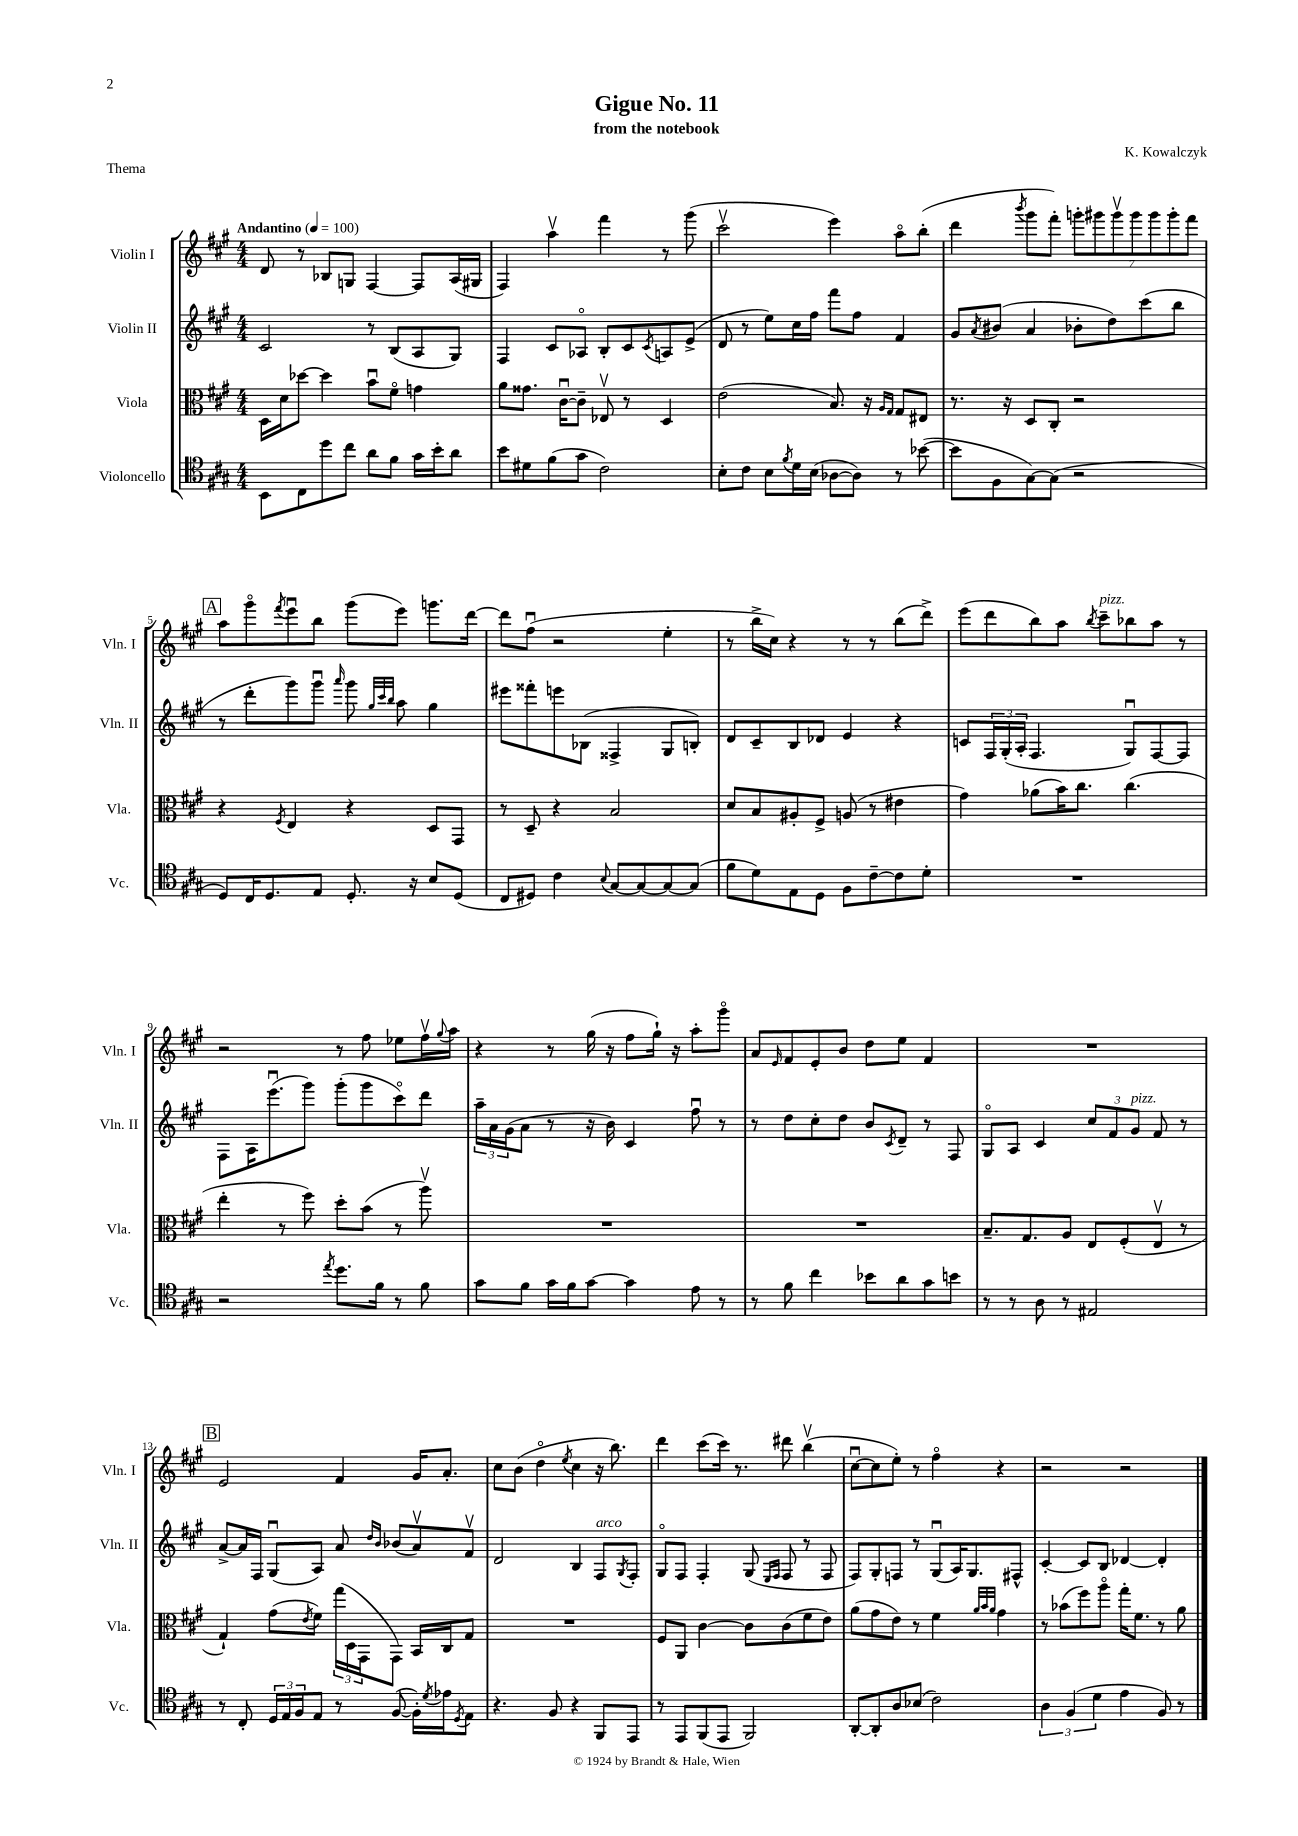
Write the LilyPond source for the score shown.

\header { title = "Gigue No. 11" composer = "K. Kowalczyk" subtitle = "from the notebook" piece = "Thema" }
<<
\new StaffGroup <<
\new Staff = "s0" \with { instrumentName = "Violin I" shortInstrumentName = "Vln. I" } {
    \clef treble \key a \major \numericTimeSignature \time 4/4 \tempo "Andantino" 4 = 100
    d'8 r8 bes8 g8 fis4~ fis8 a16( gis16 |
    fis4) a''4\upbow fis'''4 r8 gis'''8( |
    cis'''2\upbow e'''4) a''8\flageolet b''8-.( |
    d'''4 \acciaccatura { b'''8 } gis'''8 fis'''8-.) \tuplet 7/4 { g'''8-. gis'''8 gis'''8\upbow gis'''8 gis'''8 gis'''8-. fis'''8 } |
    \mark \markup { \box "A" } a''8 gis'''8\flageolet \acciaccatura { fis'''8 } e'''8\downbow b''8 gis'''8( e'''8) g'''8. d'''16~ |
    d'''8 fis''8\downbow( r2 e''4-. |
    r8 b''16-> cis''16) r4 r8 r8 b''8( d'''8->) |
    e'''8( d'''8 b''8) a''8 \acciaccatura { b''8 } cis'''8--^\markup { \italic "pizz." } bes''8 a''8 r8 |
    r2 r8 fis''8 ees''8 fis''16\upbow \appoggiatura { gis''8 } a''16 |
    r4 r8 gis''16( r16 fis''8 gis''16-!) r16 a''8-. gis'''8\flageolet |
    a'8 \grace { e'16 } fis'8 e'8-. b'8 d''8 e''8 fis'4 |
    R1 |
    \mark \markup { \box "B" } e'2 fis'4 gis'16 a'8.-. |
    cis''8 b'8( d''4\flageolet \acciaccatura { e''8 } cis''4 r16 b''8.) |
    d'''4 cis'''8( cis'''16) r8. dis'''8 b''4\upbow( |
    cis''8~\downbow cis''8 e''8-.) r8 fis''4\flageolet r4 |
    r2 r2 \bar "|." |
}
\new Staff = "s1" \with { instrumentName = "Violin II" shortInstrumentName = "Vln. II" } {
    \clef treble \key a \major \numericTimeSignature \time 4/4
    cis'2 r8 b8( a8 gis8) |
    fis4 cis'8 aes8\flageolet b8-. cis'8 \acciaccatura { cis'8 } a8 e'8->( |
    d'8 r8 e''8) cis''16 fis''16 fis'''8 fis''8 fis'4 |
    gis'8 \acciaccatura { a'8 } bis'8( a'4 bes'8-. d''8) cis'''8( b''8 |
    \mark \markup { \box "A" } r8 d'''8-. gis'''8) gis'''8\downbow \grace { a'''16 } gis'''8 \grace { gis''32 cis'''32 b''32 } a''8 gis''4 |
    eis'''8 fisis'''8-. e'''8 bes8( fisis4-> gis8 b8-.) |
    d'8 cis'8-- b8 des'8 e'4 r4 |
    c'8 \tuplet 3/2 { fis16 gis16-.( a16-. } fis4. gis8\downbow) fis8~ fis8 |
    fis8 a16 e'''8.\downbow( gis'''8) gis'''8-.( gis'''8 cis'''8\flageolet) d'''8 |
    \tuplet 3/2 { a''16-- a'16 gis'16( } a'8 r8 r16 b'16) cis'4 fis''8\downbow r8 |
    r8 d''8 cis''8-. d''8 b'8 \acciaccatura { cis'8 } d'8-- r8 fis8 |
    gis8\flageolet a8 cis'4 \tuplet 3/2 { cis''8 fis'8 gis'8^\markup { \italic "pizz." } } fis'8 r8 |
    \mark \markup { \box "B" } a'8~-> a'16 fis16 gis8\downbow( a8) a'8 \grace { d''16 b'16 } bes'8( a'8\upbow) fis'8\upbow |
    d'2 b4 fis8^\markup { \italic "arco" } \acciaccatura { gis8 } fis8-. |
    gis8\flageolet fis8 fis4-. gis8( \grace { e16 fis16 } fis8 r8 fis8 |
    fis8) gis8-. f8 r8 gis8\downbow( a16) gis8. fis8-^ |
    cis'4~-. cis'8 b8 des'4~ des'4-. \bar "|." |
}
\new Staff = "s2" \with { instrumentName = "Viola" shortInstrumentName = "Vla." } {
    \clef alto \key a \major \numericTimeSignature \time 4/4
    d16 d'16 des''8~ des''4 b'8\downbow fis'8\flageolet g'4 |
    a'8 gisis'8. cis'16~\downbow cis'8-- ees8\upbow r8 d4 |
    e'2( b8.) r16 \grace { a16 gis16 } gis8 eis8 |
    r8. r16 d8 cis8-. r2 |
    \mark \markup { \box "A" } r4 \acciaccatura { fis8 } e4 r4 d8 gis,8 |
    r8 d8-- r4 b2 |
    d'8 b8 ais8-. fis8-> a8( r8 eis'4 |
    gis'4) aes'8( b'16) cis''8. cis''4.( |
    e''4-. r8 fis''8) d''8-. b'8( r8 a''8\upbow) |
    R1 |
    R1 |
    b8.-- gis8. a8 e8 fis8-.( e8\upbow r8 |
    \mark \markup { \box "B" } gis4-!) gis'8( \acciaccatura { e'8 } fis'8) \tuplet 3/2 { gis''16( d16 gis,16 } gis,8) b,16 cis16 gis8 |
    R1 |
    fis8 a,8 cis'4~ cis'8 cis'8( fis'8 e'8) |
    a'8( gis'8 e'8) r8 fis'4 \grace { a'32 b'32 a'32 } gis'4 |
    r8 bes'8( fis''8) a''8\flageolet gis''16-. fis'8. r8 a'8 \bar "|." |
}
\new Staff = "s3" \with { instrumentName = "Violoncello" shortInstrumentName = "Vc." } {
    \clef tenor \key a \major \numericTimeSignature \time 4/4
    b,8 cis8 d''8 cis''8 a'8 fis'8 gis'16 b'16-. a'8 |
    b'8 dis'8 fis'8( gis'8 cis'2) |
    b8-. cis'8 b8 \acciaccatura { fis'8 } d'16 b16( aes8~ aes8) r8 bes'8~( |
    bes'8 fis8 gis8~) gis8( r2 |
    \mark \markup { \box "A" } d8) cis16 d8. e8 d8.-. r16 b8 d8( |
    cis8 dis8) cis'4 \appoggiatura { b8 } gis8~ gis8~ gis8~ gis8( |
    fis'8 d'8) e8 d8 fis8 cis'8~-- cis'8 d'8-. |
    R1 |
    r2 \acciaccatura { e''8 } d''8. fis'16 r8 fis'8 |
    gis'8 fis'8 gis'16 fis'16 gis'8~ gis'4 e'8 r8 |
    r8 fis'8 cis''4 bes'8 a'8 gis'8 b'8 |
    r8 r8 a8 r8 eis2 |
    \mark \markup { \box "B" } r8 cis8-. \tuplet 3/2 { d16 e16 fis16 } e8 r8 fis8~( fis16-.) \acciaccatura { d'8 } ees'16 \acciaccatura { d8 } e8 |
    r4. fis8 r4 fis,8 e,8 |
    r8 e,8 fis,8( e,8 fis,2) |
    a,8~-. a,8-. a8 bes8( cis'2) |
    \tuplet 3/2 { a4 fis4( d'4 } e'4 fis8) r8 \bar "|." |
}
>>
>>
